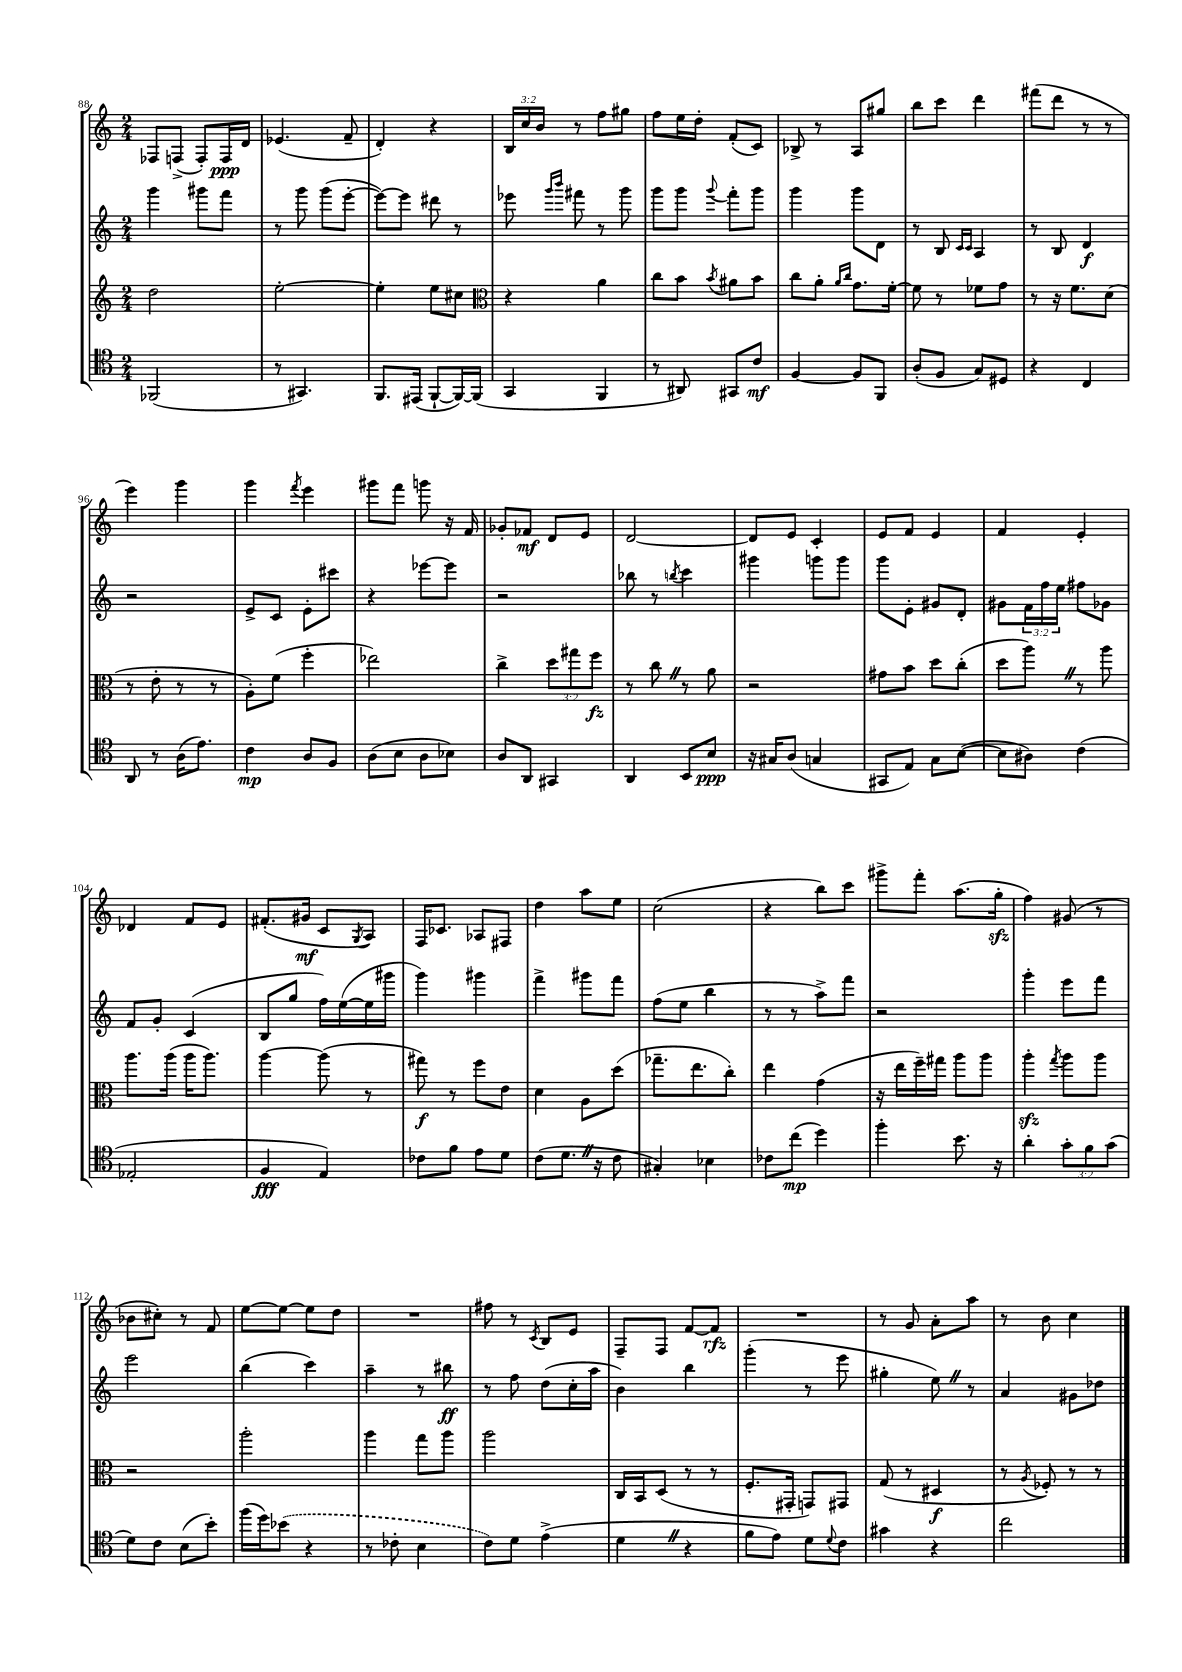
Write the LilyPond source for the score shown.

<<
\new StaffGroup <<
\new Staff = "s0" {
    \clef treble \key c \major \numericTimeSignature \time 2/4 \override Staff.TupletNumber.text = #tuplet-number::calc-fraction-text
    fes8 f8->( f8-.) f16\ppp d'16 |
    ees'4.( f'8-- |
    d'4-.) r4 |
    \tuplet 3/2 { b16 c''16 b'16 } r8 f''8 gis''8 |
    f''8 e''16 d''16-. f'8-.( c'8) |
    bes8-> r8 a8 gis''8 |
    b''8 c'''8 d'''4 |
    fis'''8( d'''8 r8 r8 |
    e'''4) g'''4 |
    g'''4 \acciaccatura { f'''8 } e'''4 |
    gis'''8 f'''8 g'''8 r16 f'16 |
    ges'8-. fes'8\mf d'8 e'8 |
    d'2~ |
    d'8 e'8 c'4-. |
    e'8 f'8 e'4 |
    f'4 e'4-. |
    des'4 f'8 e'8 |
    fis'8.-.( gis'16\mf c'8 \acciaccatura { g8 } a8) |
    f16 ces'8. aes8 fis8 |
    d''4 a''8 e''8 |
    c''2( |
    r4 b''8) c'''8 |
    gis'''8-> f'''8-. a''8.( g''16-.\sfz |
    f''4) gis'8( r8 |
    bes'8 cis''8-.) r8 f'8 |
    e''8~ e''8~ e''8 d''8 |
    R2 |
    fis''8 r8 \acciaccatura { c'8 } b8 e'8 |
    f8-- f8 f'8~ f'8\rfz |
    R2 |
    r8 g'8 a'8-. a''8 |
    r8 b'8 c''4 \bar "|." |
}
\new Staff = "s1" {
    \clef treble \key c \major \numericTimeSignature \time 2/4 \override Staff.TupletNumber.text = #tuplet-number::calc-fraction-text
    g'''4 gis'''8 f'''8 |
    r8 g'''8 g'''8( e'''8~-. |
    e'''8~) e'''8 dis'''8 r8 |
    ees'''8 \grace { g'''16 b'''16 } fis'''8 r8 g'''8 |
    g'''8 g'''8 \appoggiatura { g'''8 } f'''8-. g'''8 |
    g'''4 g'''8 d'8 |
    r8 b8 \grace { c'16 c'16 } a4 |
    r8 b8 d'4\f |
    r2 |
    e'8-> c'8 e'8-. cis'''8 |
    r4 ees'''8~ ees'''8 |
    r2 |
    bes''8 r8 \acciaccatura { b''8 } c'''4 |
    gis'''4 g'''8 g'''8 |
    g'''8 e'8-. gis'8 d'8-. |
    gis'8 \tuplet 3/2 { f'16 f''16 e''16 } fis''8 ges'8 |
    f'8 g'8-. c'4( |
    b8 g''8 f''16) e''16~( e''16 gis'''16 |
    g'''4) gis'''4 |
    f'''4-> gis'''8 f'''8 |
    f''8( e''8 b''4 |
    r8 r8 a''8->) f'''8 |
    r2 |
    g'''4-. e'''8 f'''8 |
    e'''2 |
    b''4( c'''4) |
    a''4-- r8 bis''8\ff |
    r8 f''8 d''8( c''16-. a''16 |
    b'4) b''4 |
    g'''4-.( r8 e'''8 |
    gis''4-. e''8) \once \override BreathingSign.text = \markup { \musicglyph "scripts.caesura.straight" } \breathe r8 |
    a'4 gis'8 des''8 \bar "|." |
}
\new Staff = "s2" {
    \clef treble \key c \major \numericTimeSignature \time 2/4 \override Staff.TupletNumber.text = #tuplet-number::calc-fraction-text
    d''2 |
    e''2~-. |
    e''4-. e''8 cis''8 |
    \clef alto r4 a'4 |
    c''8 b'8 \acciaccatura { b'8 } ais'8 b'8 |
    c''8 a'8-. \grace { a'16 c''16 } g'8. f'16~-. |
    f'8 r8 fes'8 g'8 |
    r8 r16 f'8. d'8( |
    r8 e'8-. r8 r8 |
    a8-.) f'8( f''4-. |
    ees''2) |
    c''4-> \tuplet 3/2 { d''8 gis''8 f''8\fz } |
    r8 c''8 \once \override BreathingSign.text = \markup { \musicglyph "scripts.caesura.straight" } \breathe r8 a'8 |
    r2 |
    gis'8 b'8 d''8 c''8-.( |
    d''8 a''8) \once \override BreathingSign.text = \markup { \musicglyph "scripts.caesura.straight" } \breathe r8 a''8 |
    a''8. a''16( a''16 a''8.) |
    a''4~ a''8( r8 |
    gis''8\f) r8 f''8 e'8 |
    d'4 a8 d''8( |
    ges''8.-- e''8. c''8-.) |
    e''4 g'4( |
    r16 e''16 f''16--) gis''16 a''8 a''8 |
    a''4-.\sfz \acciaccatura { g''8 } a''8 a''8 |
    r2 |
    a''2-. |
    a''4 g''8 a''8 |
    a''2 |
    c16 b,16 d8( r8 r8 |
    f8.-. gis,16-. g,8) gis,8 |
    g8( r8 dis4\f |
    r8 \acciaccatura { a8 } fes8-.) r8 r8 \bar "|." |
}
\new Staff = "s3" {
    \clef tenor \key c \major \numericTimeSignature \time 2/4 \override Staff.TupletNumber.text = #tuplet-number::calc-fraction-text
    fes,2( |
    r8 gis,4.) |
    f,8. eis,16( f,8~-! f,16~) f,16( |
    g,4 f,4 |
    r8 ais,8) gis,8 c'8\mf |
    f4~ f8 f,8 |
    a8-.( f8 g8) dis8 |
    r4 c4 |
    a,8 r8 a16( e'8.) |
    c'4\mp a8 f8 |
    a8( b8 a8 bes8) |
    a8 a,8 gis,4 |
    a,4 b,8 b8\ppp |
    r16 gis16 a8( g4 |
    gis,8 e8) g8 b8~( |
    b8 ais8) c'4( |
    ees2-. |
    f4\fff e4) |
    ces'8 f'8 e'8 d'8 |
    c'8( d'8. \once \override BreathingSign.text = \markup { \musicglyph "scripts.caesura.straight" } \breathe r16 c'8 |
    gis4-.) bes4 |
    ces'8 c''8\mp( d''4) |
    f''4-. b'8. r16 |
    a'4-. \tuplet 3/2 { g'8-. f'8 g'8( } |
    d'8) c'8 b8( b'8-.) |
    f''16( d''16) \once \slurDashed bes'8( r4 |
    r8 ces'8-. b4 |
    c'8) d'8 e'4->( |
    d'4 \once \override BreathingSign.text = \markup { \musicglyph "scripts.caesura.straight" } \breathe r4 |
    f'8 e'8) d'8 \appoggiatura { d'8 } c'8 |
    gis'4 r4 |
    c''2 \bar "|." |
}
>>
>>
\layout { \context { \Score currentBarNumber = #88 } }
